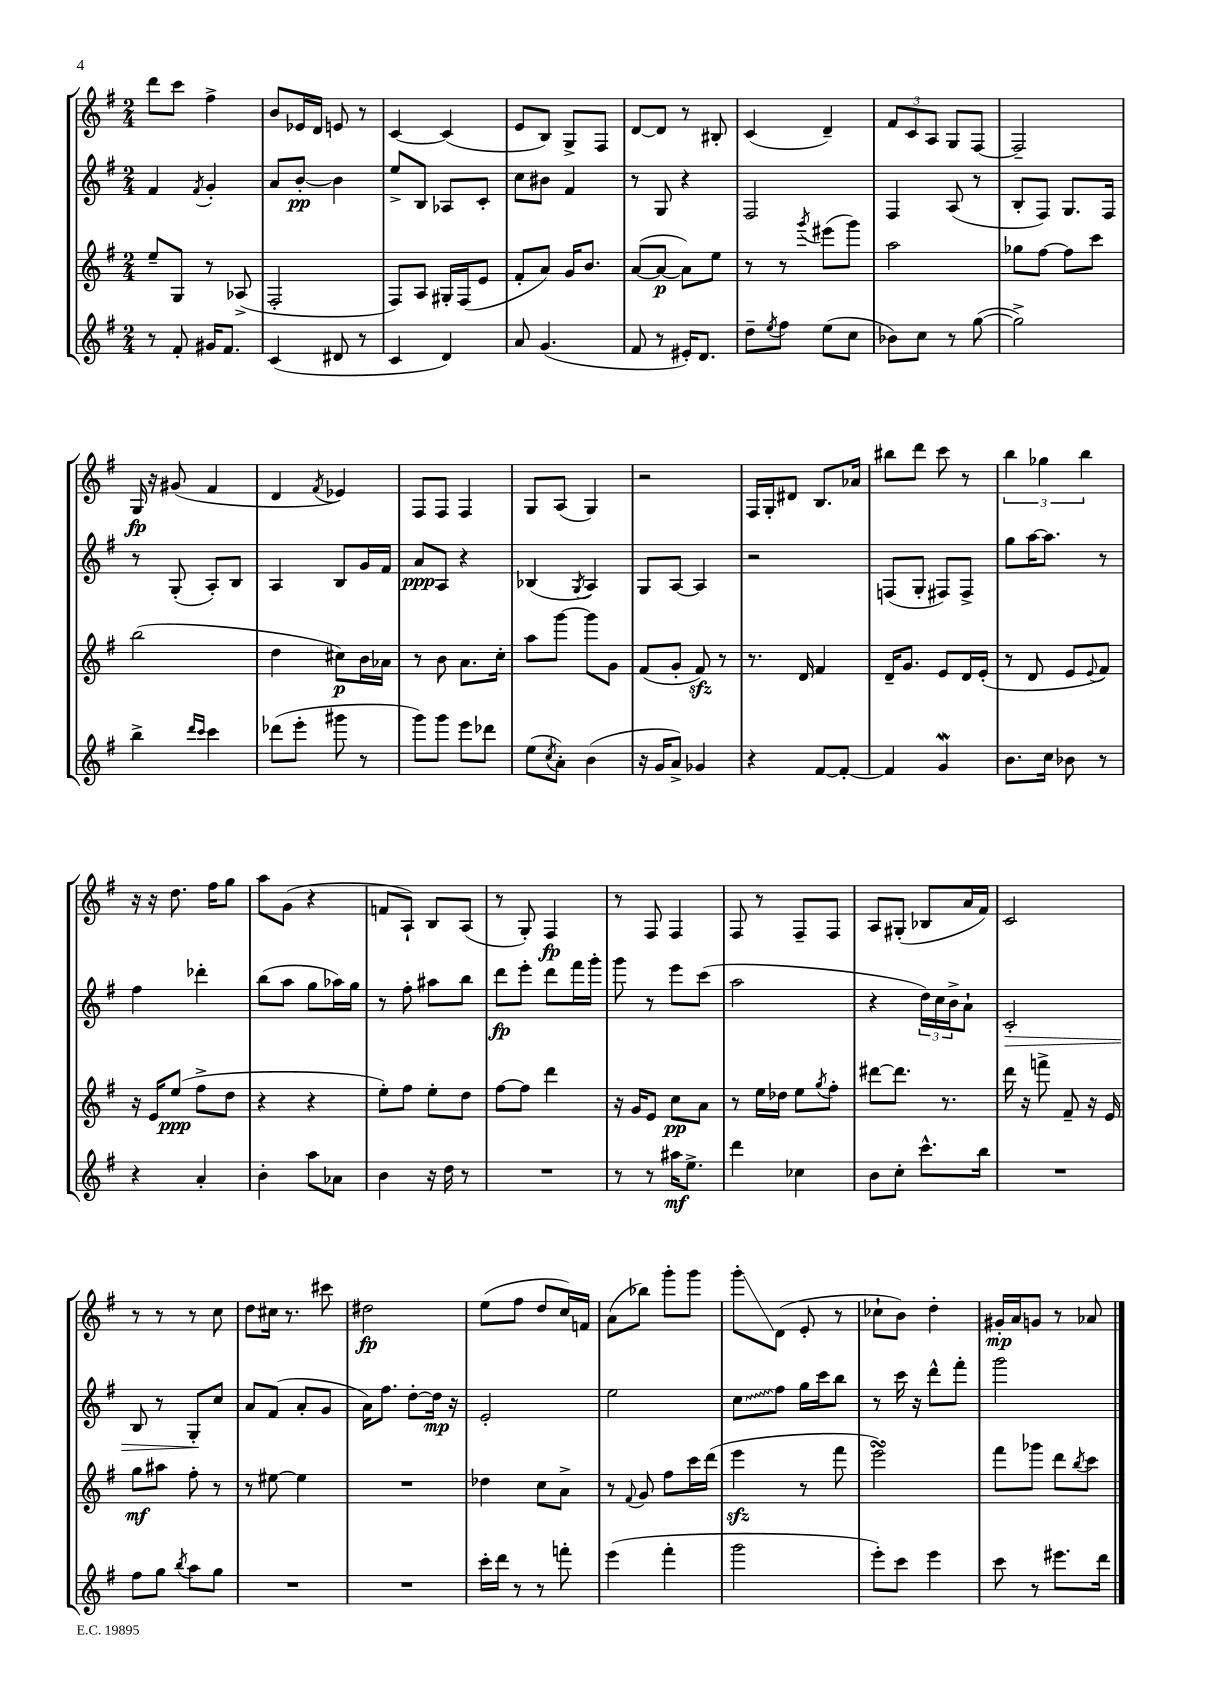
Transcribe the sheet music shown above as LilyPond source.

<<
\new StaffGroup <<
\new Staff = "s0" {
    \clef treble \key g \major \numericTimeSignature \time 2/4
    d'''8 c'''8 fis''4-> |
    b'8 ees'16 d'16 e'8 r8 |
    c'4~ c'4( |
    e'8 b8) g8-> fis8 |
    d'8~ d'8 r8 bis8-. |
    c'4( d'4--) |
    \tuplet 3/2 { fis'8 c'8 a8 } g8 fis8~ |
    fis2-- |
    g16\fp r16 gis'8( fis'4 |
    d'4 \acciaccatura { fis'8 } ees'4) |
    fis8 fis8 fis4 |
    g8 a8( g4) |
    r2 |
    fis16 g16-. dis'8 b8. aes'16 |
    bis''8 d'''8 c'''8 r8 |
    \tuplet 3/2 { b''4 ges''4 b''4 } |
    r16 r16 d''8. fis''16 g''8 |
    a''8 g'8( r4 |
    f'8 a8-!) b8 a8( |
    r8 g8-.) fis4\fp |
    r8 fis8 fis4 |
    fis8 r8 fis8-- fis8 |
    a8 gis8-.( bes8 a'16 fis'16) |
    c'2 |
    r8 r8 r8 c''8 |
    d''8 cis''16 r8. cis'''8 |
    dis''2\fp |
    e''8( fis''8 d''8 c''16) f'16 |
    a'8( bes''8) g'''8-. g'''8 |
    g'''8-.\glissando d'8( e'8-. r8 |
    ces''8-! b'8) d''4-. |
    gis'16-.\mp a'16 g'8 r8 aes'8 \bar "|." |
}
\new Staff = "s1" {
    \clef treble \key g \major \numericTimeSignature \time 2/4
    fis'4 \acciaccatura { fis'8 } g'4-. |
    a'8 b'8~-.\pp b'4 |
    e''8-> b8 aes8 c'8-. |
    c''8 bis'8 fis'4 |
    r8 g8 r4 |
    fis2 |
    fis4 a8( r8 |
    b8-. fis8) g8. fis16 |
    r8 g8-.( a8-.) b8 |
    a4 b8 g'16 fis'16 |
    a'8\ppp a8 r4 |
    bes4( \acciaccatura { g8 } a4) |
    g8 a8~ a4 |
    r2 |
    f8( g8-. fis8) fis8-> |
    g''8 a''16~ a''8. r8 |
    fis''4 des'''4-. |
    b''8( a''8 g''8 aes''16) g''16 |
    r8 fis''8-. ais''8 b''8 |
    d'''8\fp e'''8-. d'''8 fis'''16 g'''16-. |
    g'''8 r8 e'''8 c'''8( |
    a''2 |
    r4 \tuplet 3/2 { d''16) c''16 b'16-> } a'8-! |
    c'2-.\> |
    b8 r8 g8-.\! c''8 |
    a'8 fis'8( a'8-. g'8 |
    a'16) fis''8. d''8~-. d''16\mp r16 |
    e'2-. |
    e''2 |
    \once \override Glissando.style = #'zigzag c''8\glissando fis''8 g''16 c'''16 b''8 |
    r8 c'''16 r16 d'''8-^ fis'''8-. |
    g'''2 \bar "|." |
}
\new Staff = "s2" {
    \clef treble \key g \major \numericTimeSignature \time 2/4
    e''8-- g8 r8 aes8->( |
    fis2-. |
    fis8) a8 gis16-. fis16( e'8 |
    fis'8-. a'8) g'16 b'8. |
    a'8~( a'8~\p a'8) e''8 |
    r8 r8 \acciaccatura { g'''8 } eis'''8( g'''8) |
    a''2 |
    ges''8 fis''8~ fis''8 c'''8 |
    b''2( |
    d''4 cis''8\p) b'16 aes'16 |
    r8 b'8 a'8. c''16-. |
    a''8 g'''8~ g'''8 g'8 |
    fis'8( g'8-. fis'8\sfz) r8 |
    r8. d'16 fis'4 |
    d'16-- g'8. e'8 d'16 e'16-.( |
    r8 d'8 e'8 \appoggiatura { e'8 } fis'8) |
    r16 e'16 e''8\ppp( fis''8-> d''8 |
    r4 r4 |
    e''8-.) fis''8 e''8-. d''8 |
    fis''8~ fis''8 d'''4 |
    r16 g'16 e'8 c''8\pp a'8 |
    r8 e''16 des''16 e''8 \acciaccatura { g''8 } fis''8-. |
    dis'''8~ dis'''8. r8. |
    d'''16 r16 f'''8-> fis'8-- r16 e'16 |
    g''8\mf ais''8 fis''8-. r8 |
    r8 eis''8~ eis''4 |
    R2 |
    des''4 c''8 a'8-> |
    r8 \appoggiatura { fis'8 } g'8 fis''8 c'''16 d'''16( |
    e'''4\sfz r8 fis'''8 |
    e'''2\turn) |
    fis'''8 ges'''8 d'''8 \acciaccatura { b''8 } c'''8 \bar "|." |
}
\new Staff = "s3" {
    \clef treble \key g \major \numericTimeSignature \time 2/4
    r8 fis'8-. gis'16 fis'8. |
    c'4( dis'8 r8 |
    c'4 d'4) |
    a'8 g'4.( |
    fis'8 r8 eis'16-.) d'8. |
    d''8-- \acciaccatura { e''8 } fis''8 e''8( c''8 |
    bes'8) c''8 r8 g''8~( |
    g''2->) |
    b''4-> \grace { d'''16 c'''16 } c'''4 |
    des'''8( e'''8-. gis'''8 r8 |
    g'''8) g'''8 e'''8 des'''8 |
    e''8( \acciaccatura { c''8 } a'8-.) b'4( |
    r16 g'16 a'8->) ges'4 |
    r4 fis'8~ fis'8~-. |
    fis'4 g'4\mordent |
    b'8. c''16 bes'8 r8 |
    r4 a'4-. |
    b'4-. a''8 aes'8 |
    b'4 r16 d''16 r8 |
    R2 |
    r8 r8 ais''16\mf e''8.-> |
    d'''4 ces''4 |
    b'8 c''8-. c'''8.-^ b''16 |
    R2 |
    fis''8 g''8 \acciaccatura { b''8 } a''8 g''8 |
    R2 |
    R2 |
    c'''16-. d'''16 r8 r8 f'''8-. |
    e'''4( fis'''4-. |
    g'''2 |
    e'''8-.) c'''8 e'''4 |
    c'''8 r8 eis'''8. d'''16 \bar "|." |
}
>>
>>
\layout { \context { \Score \remove "Bar_number_engraver" } }
